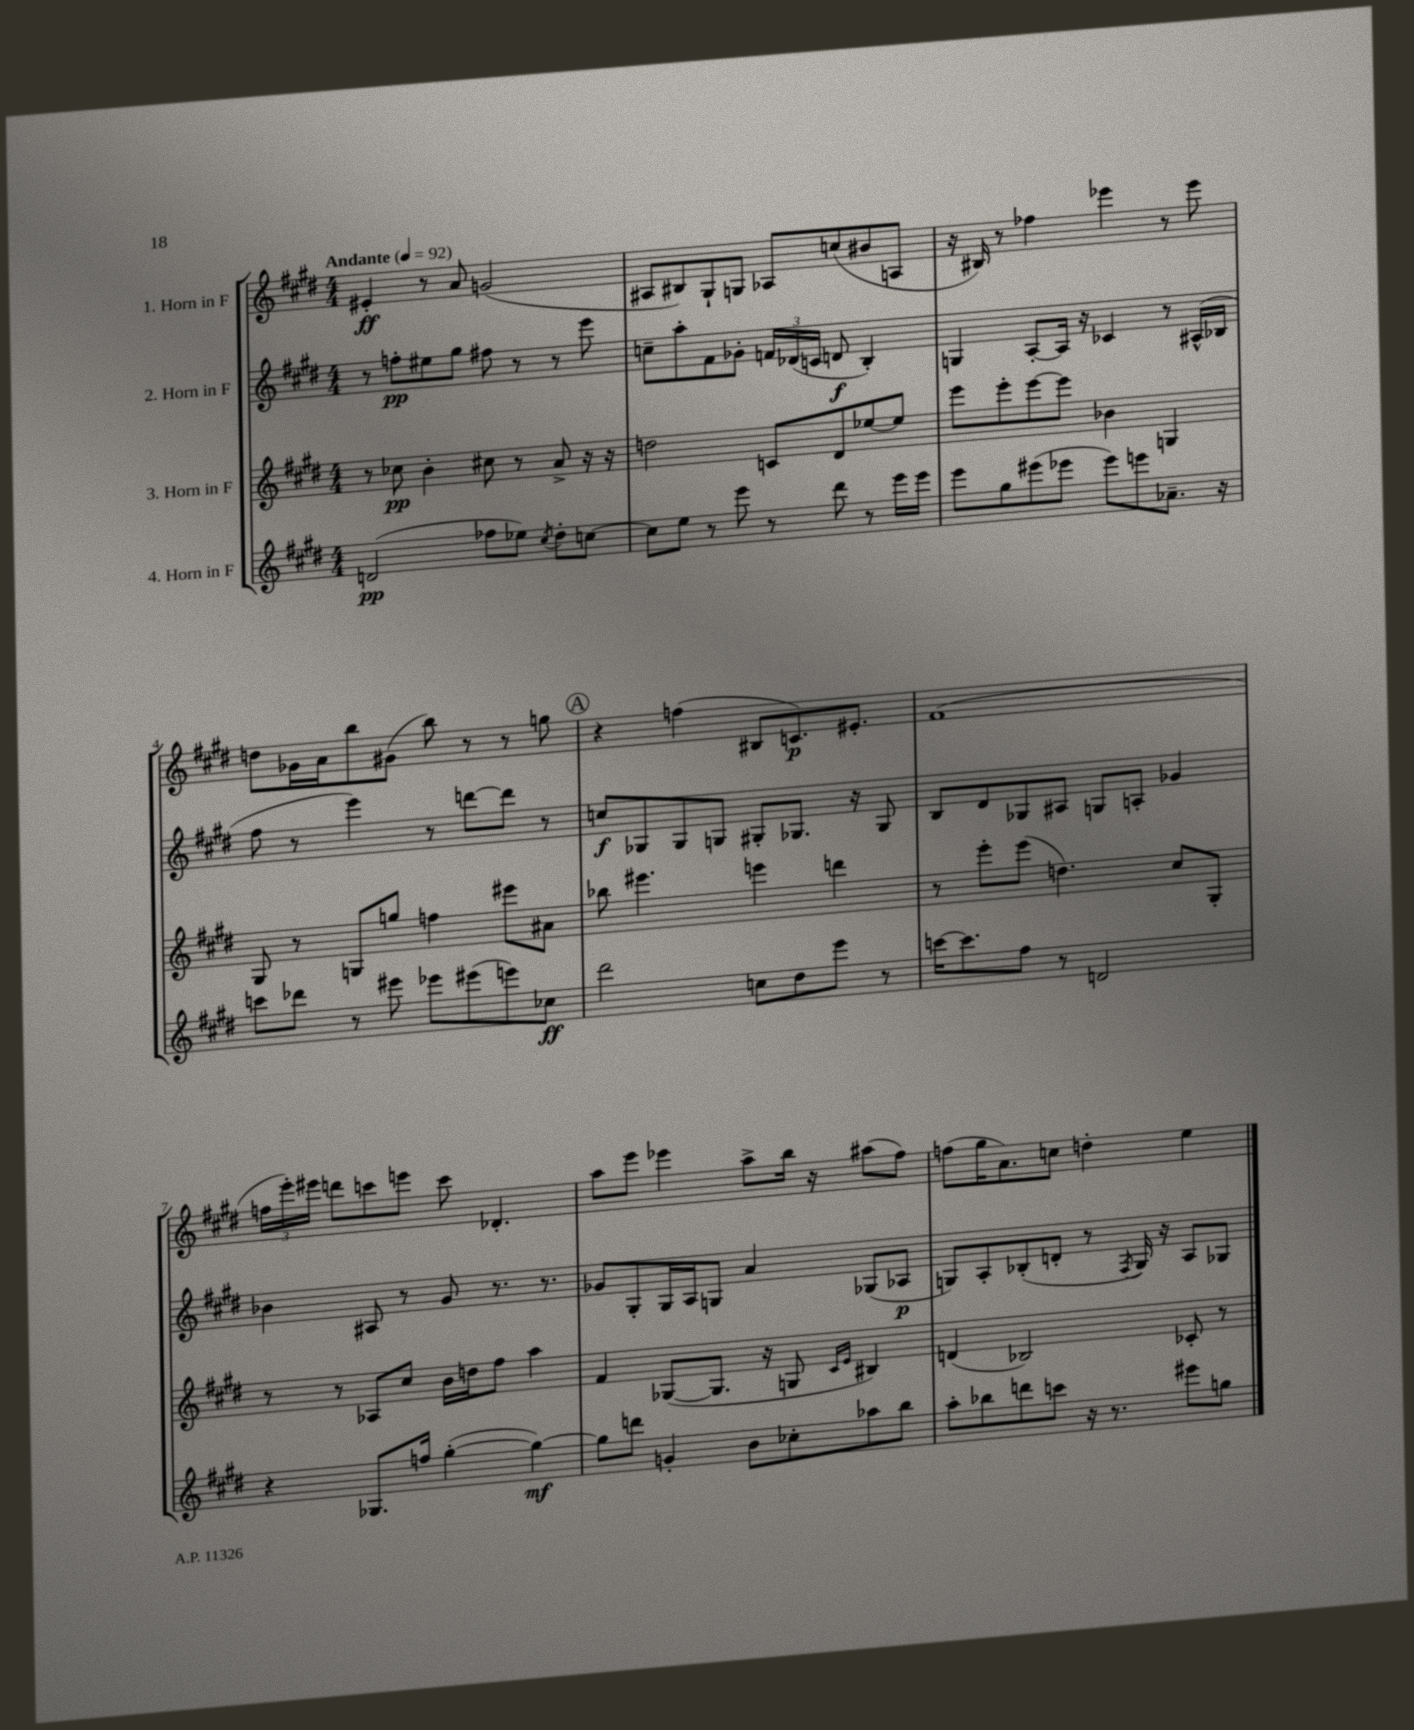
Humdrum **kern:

**kern	**kern	**kern	**kern
*staff4	*staff3	*staff2	*staff1
*clefG2	*clefG2	*clefG2	*clefG2
*k[f#c#g#d#]	*k[f#c#g#d#]	*k[f#c#g#d#]	*k[f#c#g#d#]
*M4/4	*M4/4	*M4/4	*M4/4
*MM92	*MM92	*MM92	*MM92
(2d	8r	8r	4e#'
.	8cc-	8ff'	.
.	4b'	8ee#	8r
.	.	8gg#	8a
8ff-	8cc#	8ff#	(2g
8ee-)	8r	8r	.
8qcc#	.	.	.
8dd#'	8a^	8r	.
[8cc	16r	8eee	.
.	16r	.	.
=	=	=	=
8cc]	2dd	8cc~	8A#
8ee	.	8aa'	8B#)
8r	.	8f#	8G#`
8eee	.	8g-'	8G
8r	8c	24f	8A-
.	.	(24d-	.
.	.	24c	.
8ddd#	8d#	8d	(8cc
8r	[8ee-	4B')	8b#
16eee	8ee-]	.	8A
16eee	.	.	.
=	=	=	=
8eee	8eee	4G	16r
.	.	.	16B#)
8gg#	8eee'	.	8r
(8eee#	[8eee	[8A'	4ff-
8eee-	8eee]	16A]	.
.	.	16r	.
8eee-)	4b-	4c-	4eee-
8eee	.	.	.
8.a-~	4G	8r	8r
.	.	(16A#^^	8eee-
16r	.	16B-	.
=	=	=	=
8ccc	8G#	8ff#	8dd
8ddd-	8r	8r	16g-
.	.	.	16a
8r	8G	4eee)	8bb
8eee#	8gg	.	(8g#
8eee-	4ff	8r	8bb)
(8eee#	.	[8ddd	8r
8eee)	8eee#	8ddd]	8r
8cc-	8a#	8r	8gg
=	=	=	=
2ddd#	8bb-	8cc	4r
.	4.eee#	8G-	.
.	.	8G-	(4ff
.	.	8G	.
8cc	4eee	8G#'	8B#
8dd#	.	8.G-	8.c)
8eee	4ddd	.	.
.	.	16r	8.e#'
8r	.	8G-	.
=	=	=	=
[16ccc	8r	8B	(1f#
8.ccc]	.	.	.
.	8eee'	8d#	.
8ff#	(8eee	8G-	.
8r	4.dd)	8A#	.
2d	.	8G	.
.	.	8A'	.
.	8cc#	4g-	.
.	8G#'	.	.
=	=	=	=
4r	8r	4b-	24ff
.	.	.	24eee')
.	.	.	24eee#
.	8r	.	8ddd
8.G-	8A-	8A#	8ccc
.	8cc#	8r	8eee
16ff	.	.	.
([4gg#'	16b	8g#	8ccc
.	16dd	.	.
.	8ff#	8.r	4.d-'
4gg#_)	4aa	.	.
.	.	8.r	.
=	=	=	=
8gg#]	4f#	8g-	8aa
8ddd	.	8G#'	8eee
4g'	([8G-	16G#	4eee-
.	.	16A	.
.	8.G-]	8G	.
8b	.	4a	8aa^
.	16r	.	.
8cc-'	8G	.	16bb
.	.	.	16r
.	16qqc#	.	.
.	16qqe	.	.
8aa-	4B#)	(8G-	(8aa#
8bb	.	8A-	8ff#)
=	=	=	=
8aa'	(4d	8G)	(8ff
8bb-	.	8A'	16gg#
.	.	.	8.a)
8ddd	2B-)	(8B-'	.
8ccc	.	8d'	8cc
16r	.	8r	4dd'
8.r	.	.	.
.	.	8qF#	.
.	.	16G)	.
.	.	16r	.
8eee#	8c-'	8A	4ee
8gg	8r	8G-	.
==	==	==	==
*-	*-	*-	*-
